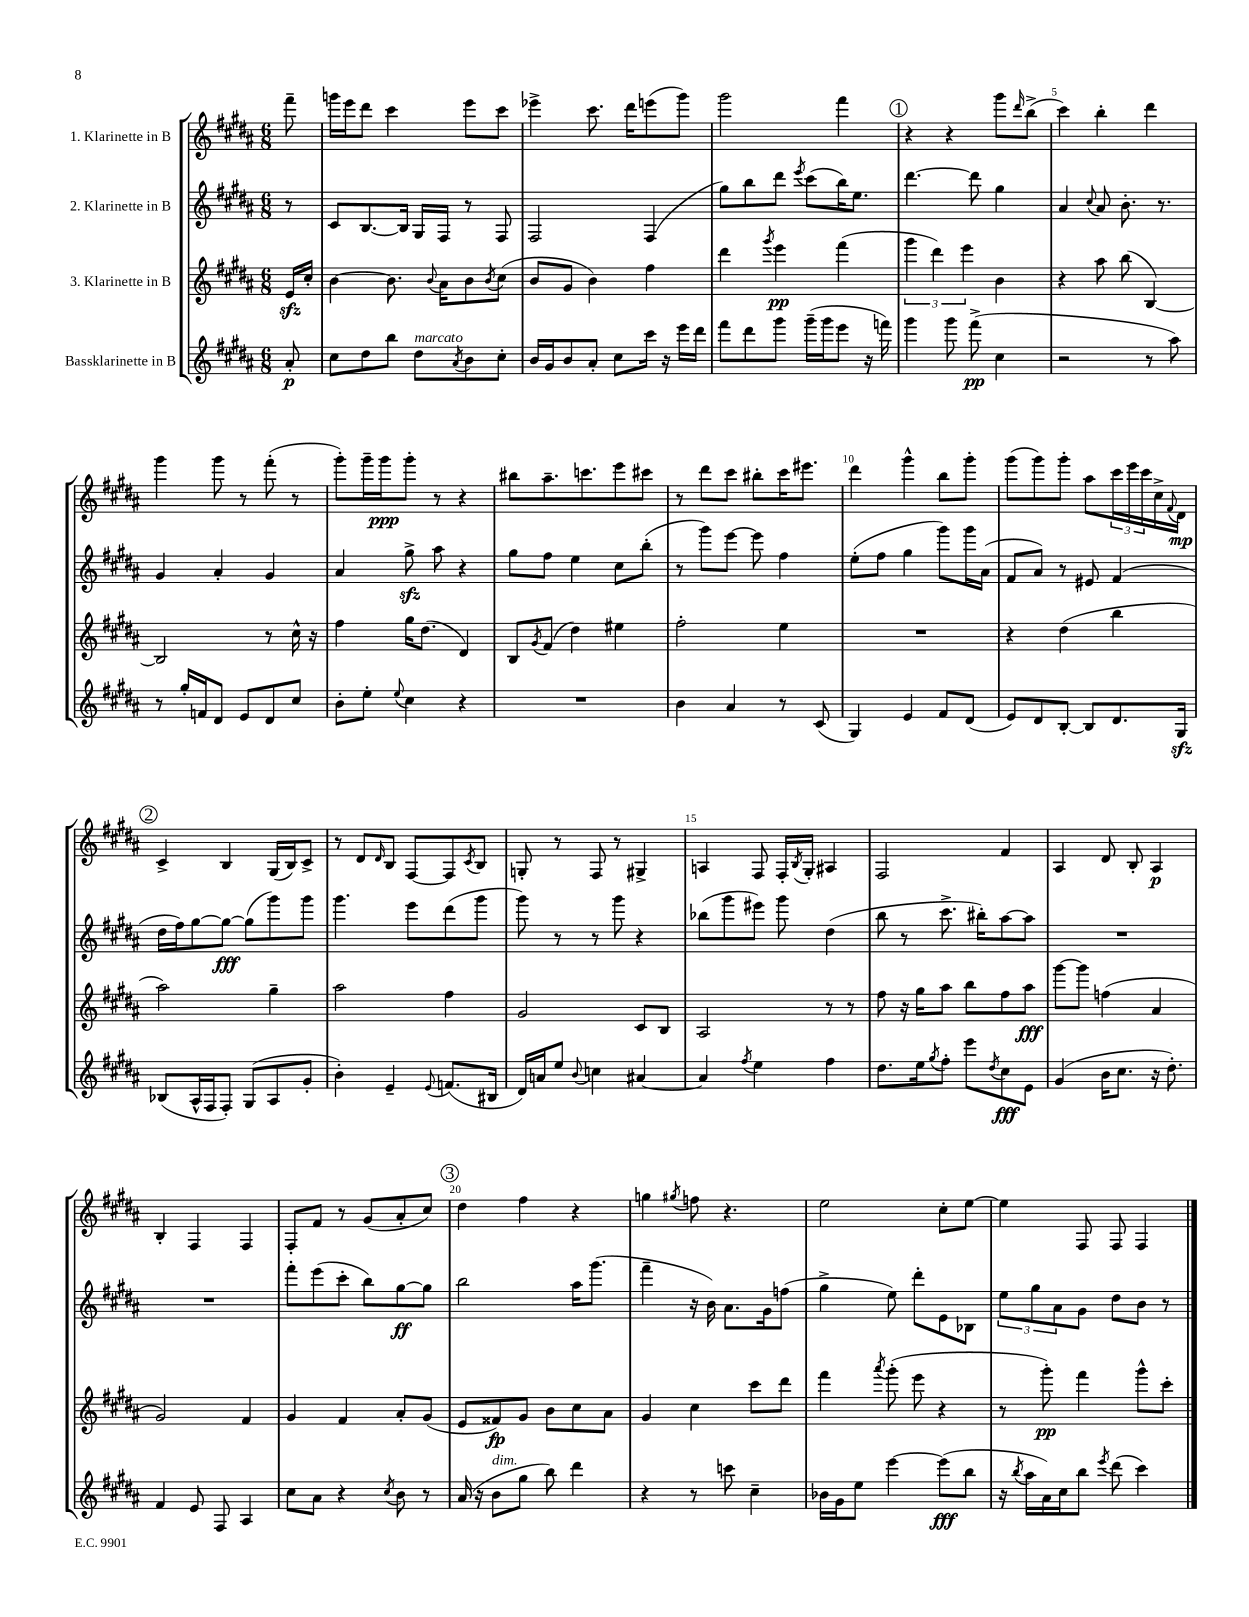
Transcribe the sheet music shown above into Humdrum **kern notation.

**kern	**kern	**kern	**kern
*staff4	*staff3	*staff2	*staff1
*clefG2	*clefG2	*clefG2	*clefG2
*k[f#c#g#d#a#]	*k[f#c#g#d#a#]	*k[f#c#g#d#a#]	*k[f#c#g#d#a#]
*M6/8	*M6/8	*M6/8	*M6/8
8a#'/	16e/LL	8r	8fff#~\
.	16cc#'/JJ	.	.
=	=	=	=
8cc#\L	[4b\	8c#/L	16ggg\LL
.	.	.	16eee\J
8dd#\	.	[8.B/	8ddd#\J
8bb\J	8.b\]	.	4ccc#\
.	.	16B/]Jk	.
8dd#\L	.	16G#/LL	.
.	8qqb/	.	.
.	16a#\LK	16F#/JJ	.
8qa#/	.	.	.
8b\	8b\	8r	8eee\L
.	8qb/	.	.
8cc#'\J	(8cc#\J	8F#/	8ccc#\J
=	=	=	=
16b/LL	8b/L	2F#/	4eee-^\
16g#/J	.	.	.
8b/	8g#/J	.	.
8a#'/J	4b\)	.	8.ccc#\
8cc#\L	.	.	.
.	.	.	16ddd#\LK
16ccc#\Jk	4ff#\	(4F#/	(8eee\
16r	.	.	.
16eee\LL	.	.	8ggg#\J)
16ddd#\JJ	.	.	.
=	=	=	=
8fff#\L	4ddd#\	8gg#\L)	2ggg#\
8ddd#\	.	8bb\	.
.	8qggg#/	.	.
8ggg#\J	4eee\	8ddd#\J	.
.	.	8qeee/	.
(16ggg#~\LL	.	(8ccc#\L	.
16ggg#\J	.	.	.
8eee\J	(4fff#\	16bb\K)	4fff#\
.	.	8.ee\J	.
16r	.	.	.
16fff\)	.	.	.
=	=	=	=
4ggg#\	6ggg#\	[4.ddd#\	4r
.	6ddd#\)	.	.
8ggg#\	.	.	4r
.	6eee\	.	.
(8fff#^\	.	8ddd#\]	.
4cc#\	4b\	4gg#\	8ggg#\L
.	.	.	16qqddd#/
.	.	.	(8bb^\J
=	=	=	=
2r	4r	4a#/	4ccc#\)
.	.	8qqcc#/	.
.	8aa#\	8a#/	4bb'\
.	(8bb\	8.b'\	.
8r	[4B/)	.	4ddd#\
.	.	8.r	.
8aa#\)	.	.	.
=	=	=	=
8r	2B/]	4g#/	4ggg#\
16gg#'/LL	.	.	.
16f/J	.	.	.
8d#/J	.	4a#'/	8ggg#\
8e/L	.	.	8r
8d#/	8r	4g#/	(8fff#'\
8cc#/J	16cc#^^\	.	8r
.	16r	.	.
=	=	=	=
8b'\L	4ff#\	4a#/	8ggg#'\L)
8ee'\J	.	.	16ggg#~\L
.	.	.	16ggg#\J
8qqee/	.	.	.
4cc#\	16gg#\LK	8gg#^\	8ggg#'\J
.	(8.dd#\J	.	.
.	.	8aa#\	8r
4r	4d#/)	4r	4r
=	=	=	=
2.r	8B/L	8gg#\L	8bb#\L
.	8qg#/	.	.
.	(8f#/J	8ff#\J	8.aa#~\
.	4dd#\)	4ee\	.
.	.	.	8.ccc\
.	4ee#\	8cc#\L	8eee\
.	.	(8bb'\J	8ccc#\J
=	=	=	=
4b\	2ff#'\	8r	8r
.	.	8ggg#\L)	8ddd#\L
4a#/	.	[8eee\J	8ccc#\J
.	.	8eee\]	8bb#'\L
8r	4ee\	4ff#\	16ccc#\K
.	.	.	8.eee#\J
(8c#/	.	.	.
=	=	=	=
4G#/)	2.r	(8ee'\L	4ddd#\
.	.	8ff#\J	.
4e/	.	4gg#\	4ggg#^^\
8f#/L	.	8ggg#\L)	8bb\L
(8d#/J	.	16ggg#\L	8ggg#'\J
.	.	(16a#\JJ	.
=	=	=	=
8e/L)	4r	8f#/L	(8ggg#\L
8d#/	.	8a#/J)	8ggg#\)
[8B'/J	(4dd#\	8r	8ggg#'\J
8B/]L	.	8e#/	8aa#\L
8.d#/	4bb\	(4f#/	24ccc#\L
.	.	.	24eee\
.	.	.	24ccc#\
.	.	.	16cc#^\
.	.	.	8qqf#/
16G#/Jk	.	.	16d#\JJ
=	=	=	=
(8B-/L	2aa#\)	16dd#\LL	4c#^/
.	.	16ff#\J)	.
16A#^^/L	.	[8gg#\	.
16F#/J	.	.	.
8F#'/J)	.	8gg#\_J	4B/
(8G#/L	.	(8gg#\]L	.
8A#/	4gg#~\	8ggg#\)	(16G#/LL
.	.	.	16B/J)
8g#'/J	.	8ggg#\J	8c#^/J
=	=	=	=
4b'\)	2aa#\	4.ggg#\	8r
.	.	.	8d#/L
.	.	.	16qqd#/
4e~/	.	.	8B/J
.	.	8eee\L	[8F#/L
8qqe/	.	.	.
(8.f/L	4ff#\	(8ddd#\	8F#/]
.	.	.	8qc#/
.	.	8ggg#\J	8B/J
16B#/Jk	.	.	.
=	=	=	=
16d#/LL)	2g#/	8ggg#\)	8G'/
16a/J	.	.	.
8ee/J	.	8r	8r
8qqb/	.	.	.
4cc\	.	8r	8F#/
.	.	8ggg#\	8r
[4a#/	8c#/L	4r	4G#^/
.	8B/J	.	.
=	=	=	=
4a#/]	2A#/	(8bb-\L	4A/
.	.	8ggg#\	.
8qff#/	.	.	.
4ee\	.	8eee#\J)	8F#/
.	.	8ggg#\	16F#'/LL
.	.	.	8qB/
.	.	.	16G#'/JJ
4ff#\	8r	(4dd#\	4A#/
.	8r	.	.
=	=	=	=
8.dd#\L	8ff#\	8bb\	2F#/
.	16r	8r	.
16ee\k	16gg#\LK	.	.
8qgg#/	.	.	.
8ff#'\J	8aa#\J	8.ccc#^\	.
8eee\L	8bb\L	.	.
.	.	16bb#'\LK)	.
8qdd#/	.	.	.
8cc#\	8ff#\	[8aa#\	4f#/
8e\J	8aa#\J	8aa#\]J	.
=	=	=	=
(4g#/	[8ggg#\L	2.r	4A#/
.	8ggg#\]J	.	.
16b\LK	(4ff\	.	8d#/
8.cc#\J	.	.	.
.	.	.	8B'/
16r	4a#/	.	4A#/
8.dd#'\)	.	.	.
=	=	=	=
4f#/	2g#/)	2.r	4B'/
8e/	.	.	4F#/
8F#/	.	.	.
4A#/	4f#/	.	4F#/
=	=	=	=
8cc#\L	4g#/	8fff#'\L	8F#'/L
8a#\J	.	(8eee\	8f#/J
4r	4f#/	8ccc#'\J	8r
.	.	8bb\L)	(8g#/L
8qcc#/	.	.	.
8b\	8a#'/L	[8gg#\	8a#'/
8r	(8g#/J	8gg#\]J	8cc#/J)
=	=	=	=
(16a#/	8e/L	2bb\	4dd#\
16r	.	.	.
8b\L	8f##/)	.	.
8gg#\J	8g#/J	.	4ff#\
8bb\)	8b\L	.	.
4ddd#\	8cc#\	16aa#\LK	4r
.	.	(8.ggg#\J	.
.	8a#\J	.	.
=	=	=	=
4r	4g#/	4fff#~\	4gg\
.	.	.	8qgg#/
8r	4cc#\	16r	8ff\
.	.	16b\)	.
8ccc\	.	8.a#\L	4.r
4cc#~\	8ccc#\L	.	.
.	.	16g#\k	.
.	8ddd#\J	(8ff\J	.
=	=	=	=
16b-\LL	4fff#\	4gg#^\	2ee\
16g#\J	.	.	.
8ee\J	.	.	.
.	8qaaa#/	.	.
[4eee\	(8ggg#'\	8ee\)	.
.	8eee\	8ddd#'\L	.
(8eee\]L	4r	8e\	8cc#'\L
8bb\J	.	8B-\J	[8ee\J
=	=	=	=
16r	8r	12ee\L	4ee\]
8qbb/	.	.	.
16aa#\LL	.	.	.
.	.	12gg#\	.
16a#\)	8ggg#'\)	.	.
.	.	12a#\	.
16cc#\J	.	.	.
8bb\J	4fff#\	8g#\J	8F#/
8qeee/	.	.	.
(8ddd#\	.	8dd#\L	8F#/
4ccc#\)	8ggg#^^\L	8b\J	4F#/
.	8ccc#'\J	8r	.
==	==	==	==
*-	*-	*-	*-
